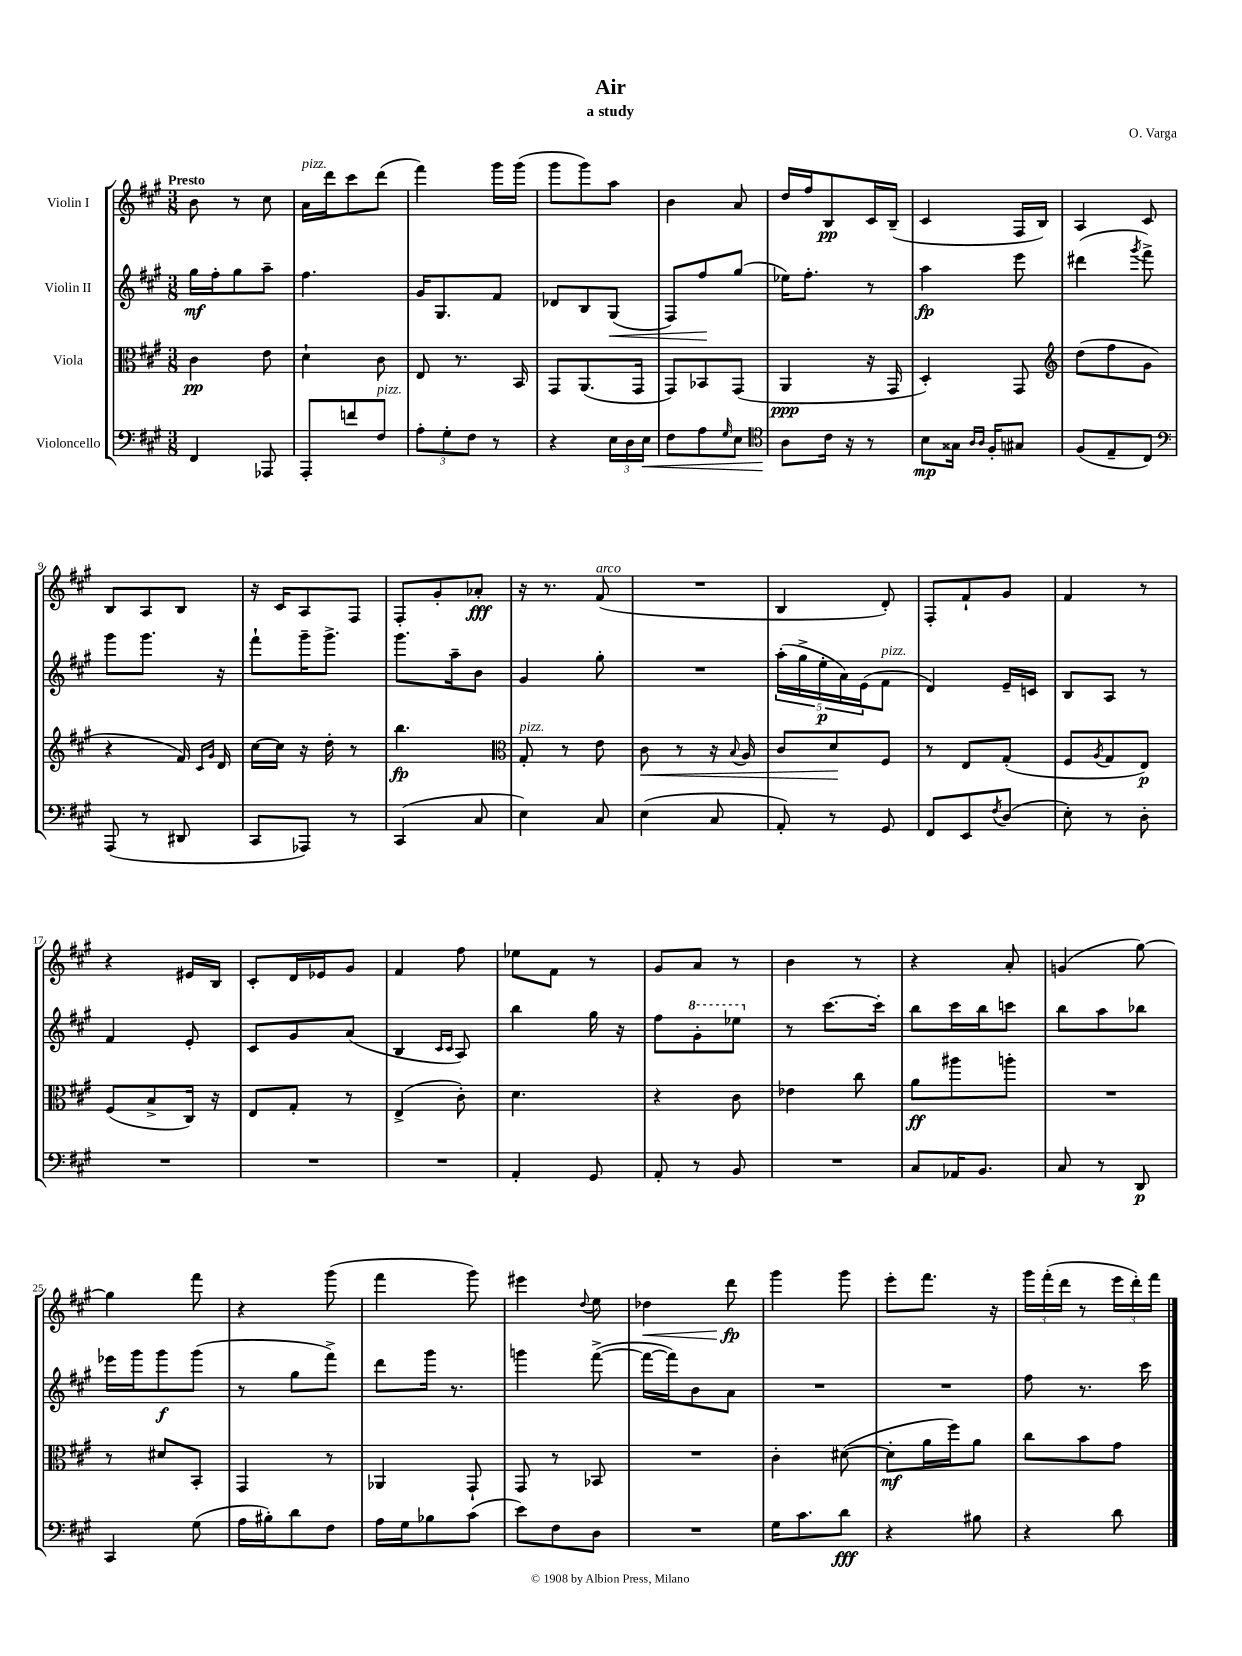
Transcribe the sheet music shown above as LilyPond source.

\header { title = "Air" composer = "O. Varga" subtitle = "a study" }
<<
\new StaffGroup <<
\new Staff = "s0" \with { instrumentName = "Violin I" } {
    \clef treble \key a \major \numericTimeSignature \time 3/8 \tempo "Presto"
    b'8 r8 cis''8 |
    a'16^\markup { \italic "pizz." } d'''16 cis'''8 d'''8( |
    fis'''4) gis'''16 gis'''16( |
    gis'''8 gis'''8) a''8 |
    b'4 a'8 |
    d''16 fis''16 b8\pp cis'16 b16--( |
    cis'4 fis16 b16) |
    a4 cis'8 |
    b8 a8 b8 |
    r16 cis'16 a8 fis8 |
    fis8-. gis'8-. aes'8-.\fff |
    r16 r8. fis'8^\markup { \italic "arco" }( |
    R4. |
    b4 d'8-.) |
    fis8-. fis'8-! gis'8 |
    fis'4 r8 |
    r4 eis'16 b16 |
    cis'8-. d'16 ees'16 gis'8 |
    fis'4 fis''8 |
    ees''8 fis'8 r8 |
    gis'8 a'8 r8 |
    b'4 r8 |
    r4 a'8-. |
    g'4( gis''8~) |
    gis''4 fis'''8 |
    r4 gis'''8( |
    fis'''4 gis'''8) |
    eis'''4 \appoggiatura { d''8 } e''8 |
    des''4\< d'''8\fp\! |
    gis'''4 gis'''8 |
    e'''8-. fis'''8. r16 |
    \tuplet 3/2 { gis'''16 fis'''16-.( d'''16 } r8 \tuplet 3/2 { e'''16 d'''16-.) fis'''16 } \bar "|." |
}
\new Staff = "s1" \with { instrumentName = "Violin II" } {
    \clef treble \key a \major \numericTimeSignature \time 3/8
    gis''16\mf fis''16-. gis''8 a''8-- |
    fis''4. |
    gis'16 gis8. fis'8 |
    des'8 b8 gis8\<( |
    fis8) fis''8\! gis''8( |
    ees''16) fis''8.-. r8 |
    a''4\fp e'''8 |
    dis'''4( \acciaccatura { gis'''8 } fis'''8->) |
    gis'''8 gis'''8. r16 |
    fis'''8-! gis'''16-- gis'''8.-> |
    gis'''8. a''16-- b'8 |
    gis'4 gis''8-. |
    R4. |
    \tuplet 5/4 { a''16-.( gis''16-> e''16-.\p a'16) e'16( } fis'8^\markup { \italic "pizz." } |
    d'4) e'16-- c'16 |
    b8 a8 r8 |
    fis'4 e'8-. |
    cis'8 gis'8 a'8( |
    b4 \grace { cis'16 cis'16 } a8) |
    b''4 gis''16 r16 |
    fis''8 \ottava #1 gis''8-. ees'''8 \ottava #0 |
    r8 cis'''8.~ cis'''16-. |
    b''8 cis'''16 b''16 c'''8 |
    b''8 a''8 bes''8 |
    ees'''16 gis'''16 gis'''8\f gis'''8( |
    r8 gis''8 fis'''8->) |
    d'''8 gis'''16 r8. |
    g'''4 fis'''8~->( |
    fis'''16~ fis'''16) b'8 a'8 |
    R4. |
    R4. |
    fis''8 r8. cis'''16 \bar "|." |
}
\new Staff = "s2" \with { instrumentName = "Viola" } {
    \clef alto \key a \major \numericTimeSignature \time 3/8
    cis'4\pp e'8 |
    d'4-! cis'8 |
    e8 r8. b,16 |
    gis,8 a,8.( gis,16 |
    gis,8) bes,8 gis,8( |
    a,4\ppp r16 gis,16 |
    d4-.) gis,8 |
    \clef treble d''8( fis''8 gis'8 |
    r4 fis'16) \grace { cis'16 gis'16 } d'16 |
    cis''16~ cis''16 r16 d''16-. r8 |
    b''4.\fp |
    \clef alto gis8-.^\markup { \italic "pizz." } r8 e'8 |
    cis'8\< r8 r16 \appoggiatura { b8 } a16 |
    cis'8 d'8\! fis8 |
    r8 e8 gis8-.( |
    fis8 \acciaccatura { a8 } gis8 e8\p) |
    fis8( b8-> cis16) r16 |
    e8 gis8-. r8 |
    e4->( cis'8-.) |
    d'4. |
    r4 cis'8 |
    ees'4 cis''8 |
    a'8\ff ais''8 a''8-. |
    R4. |
    r8 dis'8 b,8-. |
    gis,4 r8 |
    aes,4 gis,8-! |
    gis,8 r8 bes,8 |
    R4. |
    cis'4-. dis'8~( |
    dis'8-.\mf a'16 fis''16) a'8 |
    cis''8 b'8 gis'8 \bar "|." |
}
\new Staff = "s3" \with { instrumentName = "Violoncello" } {
    \clef bass \key a \major \numericTimeSignature \time 3/8
    fis,4 aes,,8 |
    a,,8-. f'8 fis8^\markup { \italic "pizz." } |
    \tuplet 3/2 { a8-. gis8-. fis8 } r8 |
    r4 \tuplet 3/2 { e16 d16 e16\< } |
    fis8 a8 \grace { gis16 } e8 |
    \clef tenor a8\! cis'16 r16 r8 |
    b8\mp gisis16 \grace { a16 a16 } fis16-. gis8 |
    fis8( e8-- cis8) |
    \clef bass a,,8( r8 dis,8 |
    cis,8 aes,,8) r8 |
    cis,4( cis8 |
    e4) cis8 |
    e4( cis8 |
    a,8-.) r8 gis,8 |
    fis,8 e,8 \acciaccatura { fis8 } d8( |
    e8-.) r8 d8-. |
    R4. |
    R4. |
    R4. |
    a,4-. gis,8 |
    a,8-. r8 b,8 |
    R4. |
    cis8 aes,16 b,8. |
    cis8 r8 d,8\p |
    cis,4 gis8( |
    a16 bis16-.) d'8 fis8 |
    a16 gis16 bes8 cis'8( |
    e'8) fis8 d8 |
    R4. |
    gis16 cis'8. d'8\fff |
    r4 bis8 |
    r4 d'8 \bar "|." |
}
>>
>>
